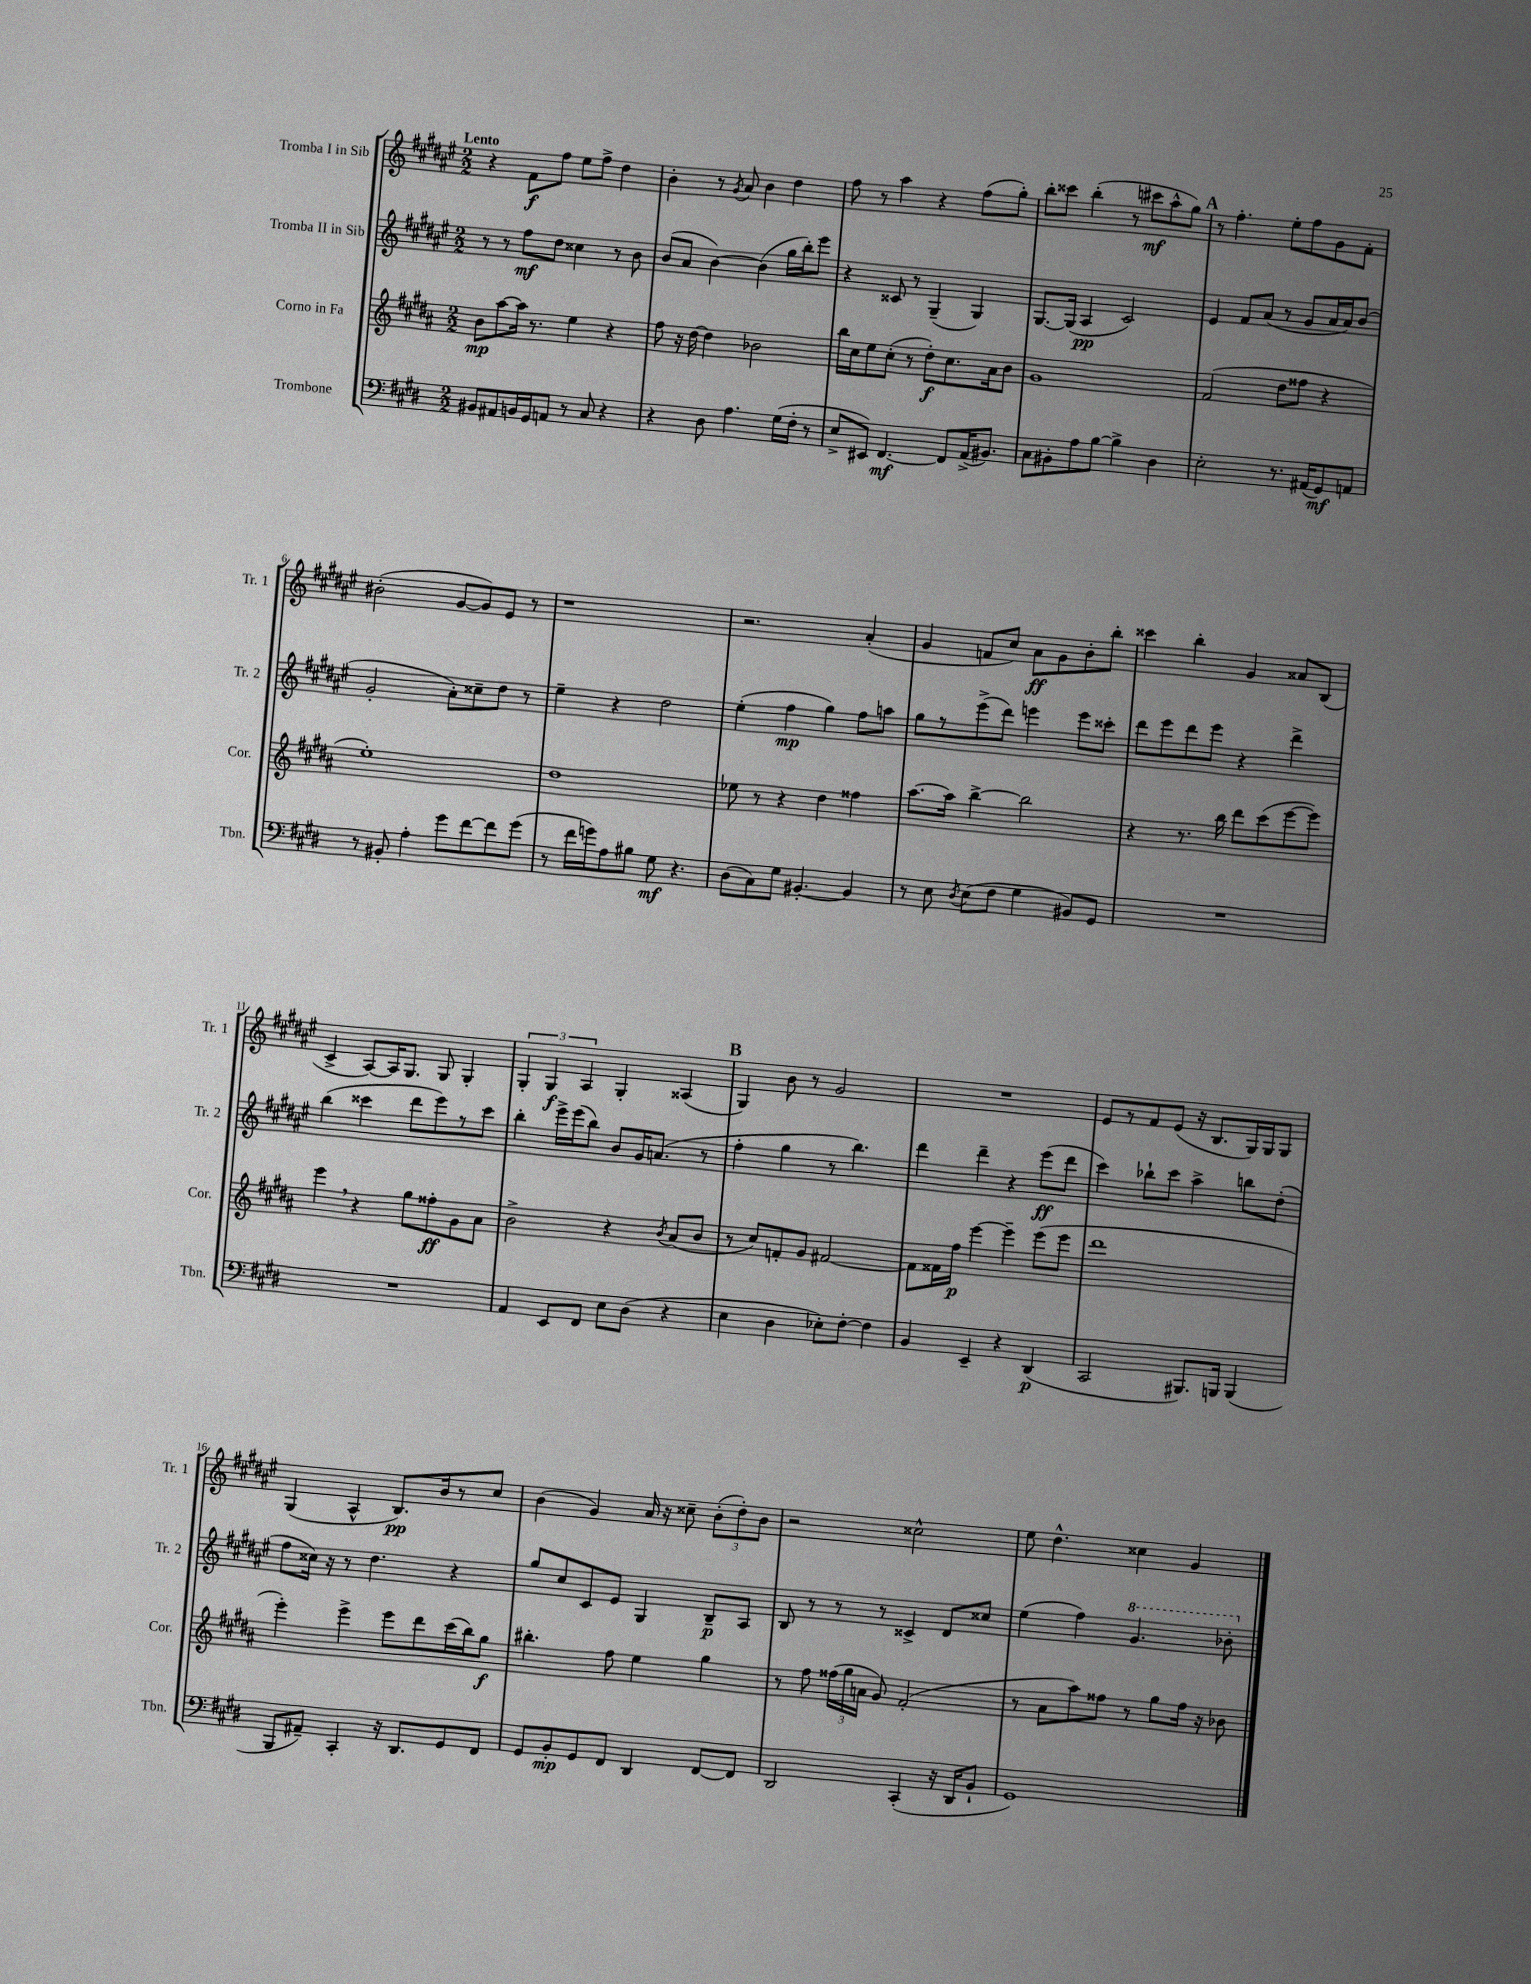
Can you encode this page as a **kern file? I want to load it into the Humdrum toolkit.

**kern	**kern	**kern	**kern
*staff4	*staff3	*staff2	*staff1
*clefF4	*clefG2	*clefG2	*clefG2
*k[f#c#g#d#]	*k[f#c#g#d#a#]	*k[f#c#g#d#a#e#]	*k[f#c#g#d#a#e#]
*M2/2	*M2/2	*M2/2	*M2/2
8BB#/L	8b\L	8r	4r
8AA#/	[8aa#\	8r	.
16BB/L	16aa#\]Jk	8ff#\L	8f#\L
16GG#/J	8.r	.	.
8AA/J	.	8dd#\J	8ff#\J
8r	4ee\	4cc##\	8ee#\L
8C#/	.	.	8ff#^\J
4r	4r	8r	4dd#\
.	.	8b\	.
=	=	=	=
4r	8ff#\	(8b/L	4b'\
.	16r	8a#/J	.
.	[16dd#\	.	.
8D#\	4dd#\]	[4b\)	8r
.	.	.	8qg#/
4.A\	.	.	8a#/
.	2b-\	(4b\]	4b\
(16G#\LL	.	16gg#\LL	4dd#\
16F#'\JJ	.	16bb'\J)	.
8r	.	8eee#\J	.
=	=	=	=
8E^/L	16bb\LL	4r	8ff#\
.	16cc#\J	.	.
8EE#/J)	8ee\	.	8r
[4.FF#/	(8cc#'\J	8c##/	4aa#\
.	8r	8r	.
.	8dd#'\L)	(4G#~/	4r
8FF#/]L	8.cc#\	.	.
(16AA^/K	.	4G#/)	(8ff#\L
8.BB#/J)	16a#\k	.	.
.	8b\J	.	8gg#'\J)
=	=	=	=
8C#\L	1g#	[8.G#/L	8bb'\L
8BB#'\	.	.	8ccc##\J
.	.	(16G#/]Jk	.
8A\	.	4A#/	(4bb'\
[8B\J	.	.	.
4B^\]	.	2c#/)	8r
.	.	.	8ccc#\L
4D#\	.	.	8aa#^^\
.	.	.	8gg#\J)
=	=	=	=
2E'\	(2f#/	4e#/	8r
.	.	.	4.ff#'\
.	.	8f#/L	.
.	.	(8a#/J	.
8.r	8dd#\L	8r	8ee#'\L
.	8ff##\J	8g#/L	8ff#\
(16AA#/LK	.	.	.
8GG#/)	4r	16a#/L	8g#\
.	.	16a#/J)	.
8AA/J	.	(8b/J	8f#'\J
=	=	=	=
8r	1ee')	2g#'/	(2b#'\
8BB#'/	.	.	.
4A'\	.	.	.
8g#\L	.	8a#'\L)	[8g#/L
[8f#\	.	8cc##~\	8g#/])
8f#\]	.	8dd#\J	8e#/J
(8g#\J	.	8r	8r
=	=	=	=
8r	1dd#	4ee#~\	1r
16f#\LL	.	.	.
16g\J)	.	.	.
8A\	.	4r	.
8B#\J	.	.	.
8G#\	.	2dd#\	.
4.r	.	.	.
=	=	=	=
(8D#\L	8ee-\	(4ee#'\	2.r
8C#\)	8r	.	.
8G#\J	4r	4ff#\	.
[4.BB#'/	.	.	.
.	4dd#\	4gg#\)	.
4BB#/]	4ff##\	8ff#\L	(4a#'/
.	.	8aa\J	.
=	=	=	=
8r	[8.aa#\L	8gg#\L	4g#/
8E\	.	8r	.
.	16aa#\]Jk	.	.
8qD#/	.	.	.
(8E\L	[4bb^\	(8eee#^\	8f/L
8F#\J	.	8ddd#\J)	8cc#/J)
4G#\	2bb\]	4eee\	8a#\L
.	.	.	8g#\
8BB#/L)	.	8eee\L	8b'\
8GG#/J	.	8ccc##'\J	8bb'\J
=	=	=	=
1r	4r	8ddd#\L	4ccc##\
.	.	8eee#\	.
.	8.r	8ddd#\	4bb'\
.	.	8eee#\J	.
.	16bb\	.	.
.	8ddd#\L	4r	4g#/
.	(8ccc#\	.	.
.	[8eee\	4ddd#^\	8a##/L
.	8eee\]J)	.	(8B/J
=	=	=	=
1r	4eee\	(4bb\	4c#^/
.	4r	4ccc##\	[8A#/L)
.	.	.	16A#/]K
.	.	.	8.G#/J
.	8gg#\L	8ddd#\L	.
.	8ff##'\	8eee#\)	8G#/
.	8g#\	8r	4G#'/
.	8a#\J	8ccc##\J	.
=	=	=	=
4AA/	2b^\	4bb'\	6G#'/
.	.	.	6G#/
8EE/L	.	16eee#^\LL	.
.	.	(16eee#\J	.
.	.	.	6A#/
8FF#/J	.	8bb\J)	.
8E\L	4r	8b/L	4G#'/
(8D#\J	.	16g#/K	.
.	.	(8.a/J	.
.	8qb/	.	.
4r	(8a#/L	.	(4A##/
.	8b/J	8r	.
=	=	=	=
4E\	8r	4ff#'\	4G#/)
.	8cc#/L)	.	.
4D#\	8f'/	4gg#\	8b\
.	8g#/J	.	8r
8E-'\L)	[2f#/	8r	2g#/
[8F#'\J	.	4.bb\)	.
4F#\]	.	.	.
=	=	=	=
4BB/	8f#\]L	4ddd#\	1r
.	16f##\L	.	.
.	16ff#\JJ	.	.
4EE~/	[4eee\	4ddd#~\	.
4r	4eee~\]	4r	.
(4DD#/	(8eee\L	(8eee#\L	.
.	8eee\J	8ddd#\J	.
=	=	=	=
2CC#/	1ddd#	4ccc#\)	8e#/L
.	.	.	8r
.	.	8bb-`\L	8f#/
.	.	8ccc#\J	(8e#/J
8.BBB#/L)	.	4aa#^\	16r
.	.	.	8.B/L
16BBB/Jk	.	.	.
(4BBB/	.	8bb\L	16G#/L)
.	.	.	16G#/J
.	.	(8dd#'\J	8G#/J
=	=	=	=
8BBB/L	4eee'\)	8ff#\L	(4G#/
8AA#~/J)	.	16cc##\Jk)	.
.	.	16r	.
4CC#'/	4eee^\	8r	4A#^^/
.	.	4.dd#\	.
16r	8eee\L	.	8.B/L)
8.DD#/L	.	.	.
.	8ddd#\	.	.
.	.	.	16b/k
8GG#/	(16ccc#\L	4r	8r
.	16bb\J)	.	.
8FF#/J	8gg#\J	.	8cc#/J
=	=	=	=
8GG#/L	4.bb#'\	8gg#/L	(4b\
8BB'/	.	8cc#/	.
8GG#/	.	8c#/	4g#/)
8FF#/J	8ff#\	8e#/J	.
4DD#/	4ee\	4G#/	16a#/
.	.	.	16r
.	.	.	8cc##~\
[8FF#/L	4gg#\	8B~/L	(12b'\L
.	.	.	12dd#'\)
8FF#/]J	.	8A#/J	.
.	.	.	12b\J
=	=	=	=
2DD#/	8r	8B/	2r
.	8ff#\	8r	.
.	(24ff##\LL	8r	.
.	24gg#\	.	.
.	24a\JJ	.	.
.	8g#/)	8r	.
(4CC#'/	(2f#'/	4c##^/	2cc##^^\
16r	.	8d#/L	.
16DD#/LK	.	.	.
8BB`/J	.	8cc##/J	.
=	=	=	=
1GG#)	8r	(4ee#\	8ee#\
.	8a#\L	.	4.dd#^^\
.	8aa#\)	4ff#\)	.
.	8ff##\J	.	.
.	8r	4.gg#/	4cc##\
.	8gg#\L	.	.
.	16ff##\Jk	.	4g#/
.	16r	.	.
.	8b-\	8bb-'\	.
==	==	==	==
*-	*-	*-	*-
